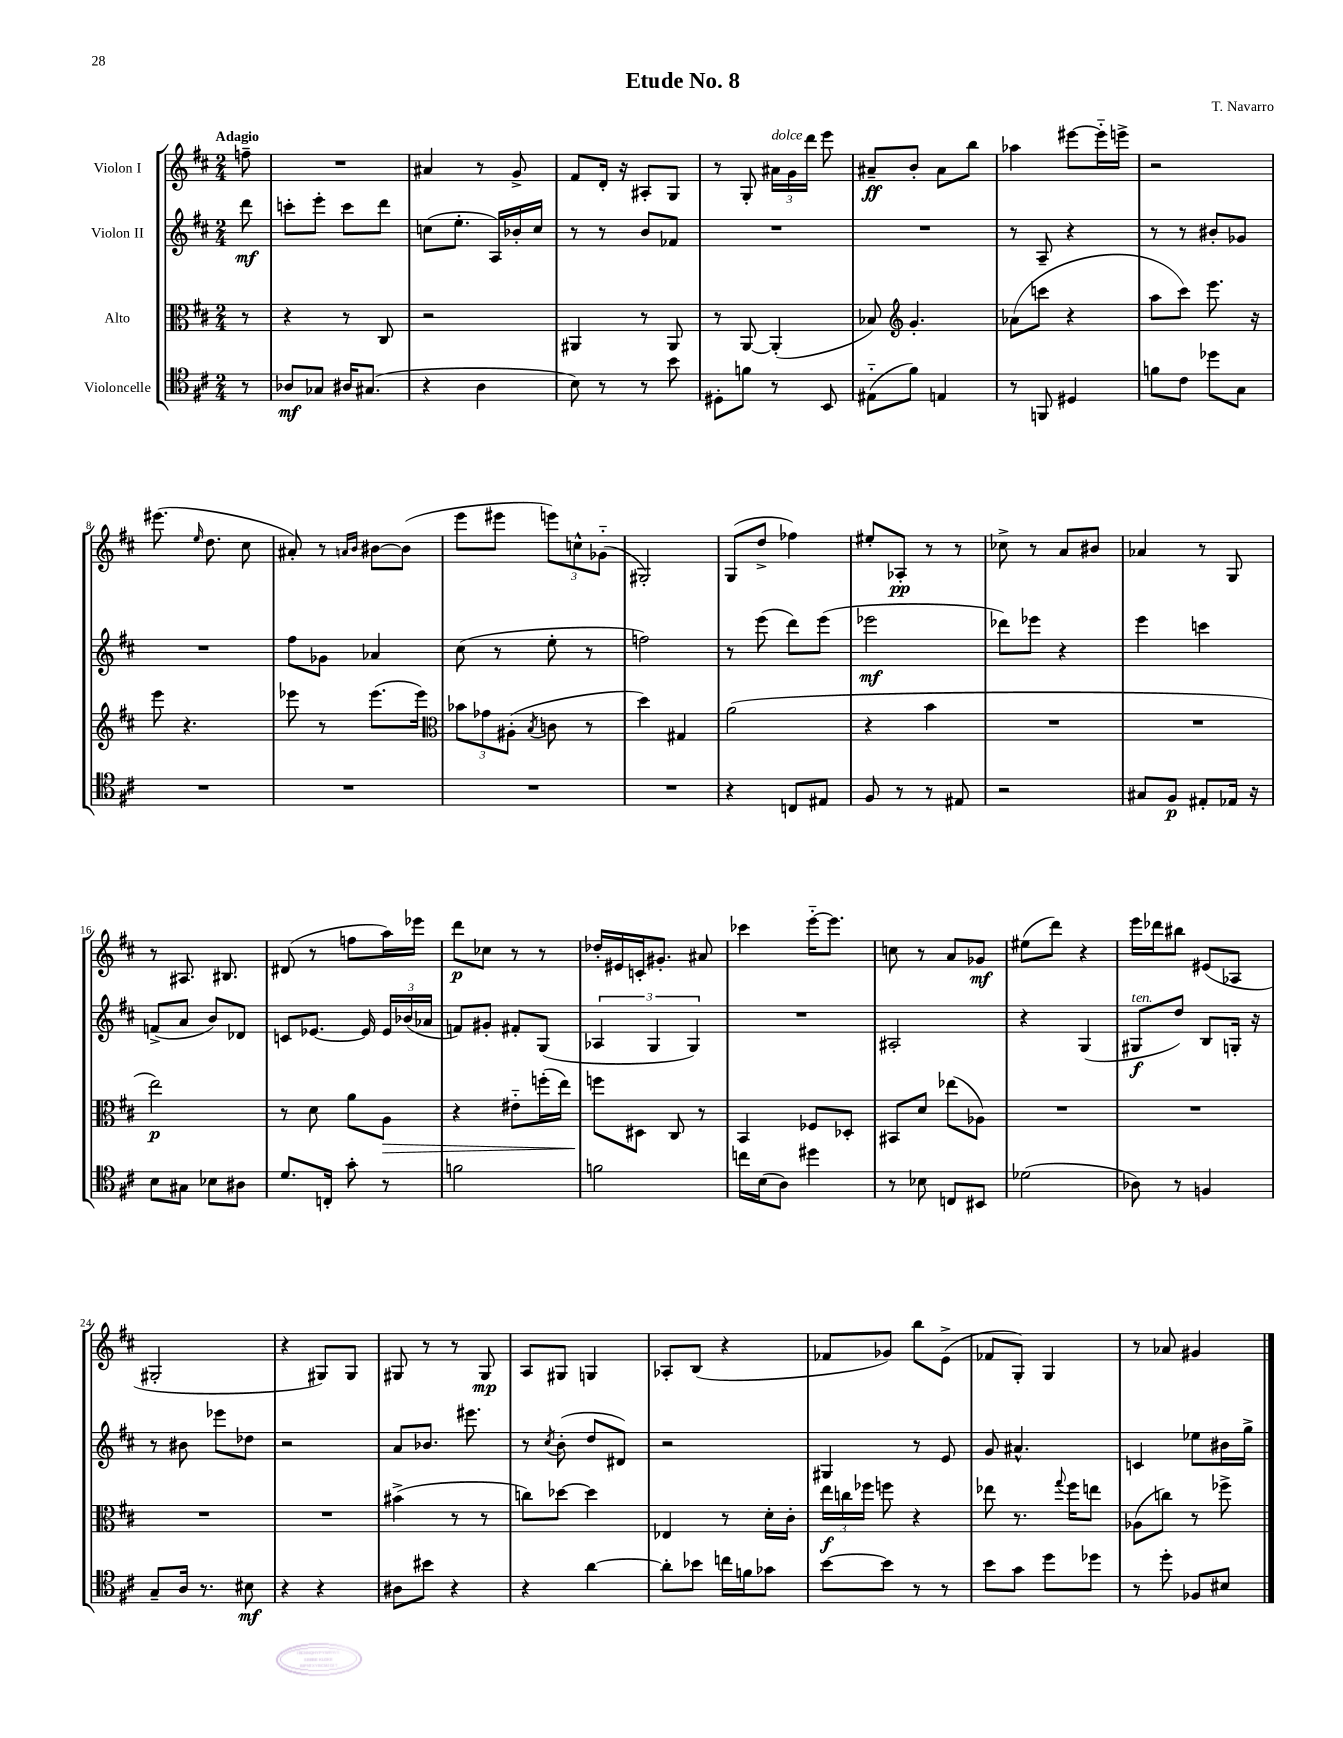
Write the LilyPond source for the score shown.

\header { title = "Etude No. 8" composer = "T. Navarro" }
<<
\new StaffGroup <<
\new Staff = "s0" \with { instrumentName = "Violon I" } {
    \clef treble \key d \major \numericTimeSignature \time 2/4 \partial 8 \tempo "Adagio"
    \autoBeamOff f''8-- |
    R2 |
    ais'4 r8 g'8-> |
    fis'8[ d'16]-. r16 ais8[-. g8] |
    r8 g8-. \tuplet 3/2 { ais'16[^\markup { \italic "dolce" } g'16 d'''16] } e'''8 |
    ais'8[--\ff b'8]-. ais'8[ b''8] |
    aes''4 eis'''8[~ eis'''16-_ e'''16]-> |
    r2 |
    eis'''8.( \grace { e''16 } d''8. cis''8 |
    ais'8-.) r8 \grace { a'16[ b'16] } bis'8[~ bis'8]( |
    e'''8[ eis'''8] \tuplet 3/2 { e'''8[) c''8-^ ges'8]-_( } |
    gis2-.) |
    g8[( d''8]-> fes''4) |
    eis''8[-. aes8]-.\pp r8 r8 |
    ces''8-> r8 a'8[ bis'8] |
    aes'4 r8 g8 |
    r8 ais8. bis8. |
    dis'8( r8 f''8[ a''16) ees'''16] |
    d'''8[\p ces''8] r8 r8 |
    des''16[-. eis'16 c'16-. gis'8.]-. ais'8 |
    ces'''4 e'''16[~-_ e'''8.] |
    c''8 r8 a'8[ ges'8]\mf |
    eis''8[( d'''8]) r4 |
    e'''16[ des'''16 bis''8] eis'8[( aes8] |
    gis2-. |
    r4 gis8[) gis8] |
    gis8 r8 r8 gis8\mp |
    a8[ gis8] g4 |
    aes8[-. b8]( r4 |
    fes'8[ ges'8]) b''8[ e'8]->( |
    fes'8[ g8]-.) g4 |
    r8 aes'8 gis'4 \bar "|." |
}
\new Staff = "s1" \with { instrumentName = "Violon II" } {
    \clef treble \key d \major \numericTimeSignature \time 2/4 \partial 8
    \autoBeamOff d'''8\mf |
    c'''8[-. e'''8]-. c'''8[ d'''8] |
    c''8[( e''8.]-. a16[) bes'16-. c''16] |
    r8 r8 b'8[ fes'8] |
    R2 |
    R2 |
    r8 a8-- r4 |
    r8 r8 bis'8[-. ges'8] |
    R2 |
    fis''8[ ges'8] aes'4 |
    cis''8( r8 e''8-. r8 |
    f''2) |
    r8 e'''8( d'''8[) e'''8]( |
    ees'''2\mf |
    des'''8[) ees'''8] r4 |
    e'''4 c'''4 |
    f'8[->( a'8] b'8[) des'8] |
    c'8[ ees'8.]~ ees'16 \tuplet 3/2 { ees'16[ bes'16( aes'16] } |
    f'8[) gis'8]-. fis'8[-. g8]( |
    \tuplet 3/2 { aes4 g4 g4) } |
    R2 |
    ais2-. |
    r4 g4( |
    gis8[\f^\markup { \italic "ten." } d''8]) b8[ g16]-. r16 |
    r8 bis'8 ees'''8[ des''8] |
    r2 |
    a'8[ bes'8.] eis'''8. |
    r8 \acciaccatura { cis''8 } b'8-.( d''8[ dis'8]) |
    r2 |
    gis4 r8 e'8 |
    g'8 ais'4.-^ |
    c'4 ees''8[ bis'16 g''16]-> \bar "|." |
}
\new Staff = "s2" \with { instrumentName = "Alto" } {
    \clef alto \key d \major \numericTimeSignature \time 2/4 \partial 8
    \autoBeamOff r8 |
    r4 r8 cis8 |
    r2 |
    ais,4 r8 ais,8 |
    r8 a,8~ a,4-.( |
    bes8) \clef treble g'4.-. |
    aes'8[( c'''8] r4 |
    a''8[ cis'''8]) e'''8. r16 |
    e'''8 r4. |
    ees'''8 r8 ees'''8.[( ees'''16]) |
    \clef alto \tuplet 3/2 { bes'8[ ges'8 ais8]-.( } \acciaccatura { b8 } c'8 r8 |
    d''4) gis4 |
    a'2( |
    r4 b'4 |
    R2 |
    R2 |
    e''2\p) |
    r8 d'8 a'8[ a8]\> |
    r4 eis'8[-_ f''16-.( e''16]) |
    f''8[\! dis8] cis8 r8 |
    b,4 fes8[ des8]-. |
    bis,8[ d'8] ees''8[( aes8]) |
    R2 |
    R2 |
    R2 |
    R2 |
    bis'4->( r8 r8 |
    c''8[) des''8]~ des''4 |
    ees4 r8 d'16[-. cis'16]-. |
    \tuplet 3/2 { e''16[\f c''16 fes''16] } f''8 r4 |
    ees''8 r8. \appoggiatura { g''8 } fis''16[ e''8] |
    aes8[( c''8]) r8 fes''8-> \bar "|." |
}
\new Staff = "s3" \with { instrumentName = "Violoncelle" } {
    \clef tenor \key d \major \numericTimeSignature \time 2/4 \partial 8
    \autoBeamOff r8 |
    aes8[\mf ges8] ais16[ gis8.]( |
    r4 a4 |
    b8) r8 r8 b'8 |
    dis8[-. f'8] r8 b,8 |
    eis8[-_( fis'8]) e4 |
    r8 f,8 dis4 |
    f'8[ cis'8] des''8[ g8] |
    R2 |
    R2 |
    R2 |
    R2 |
    r4 c8[ eis8] |
    fis8 r8 r8 eis8 |
    r2 |
    gis8[ fis8]\p eis8[-. ees16] r16 |
    b8[ gis8] bes8[ ais8] |
    d'8.[ c16]-. g'8-. r8 |
    f'2 |
    f'2 |
    c''16[ b16( a8]) dis''4 |
    r8 bes8 c8[ bis,8] |
    des'2( |
    aes8) r8 f4 |
    g8[-- a16] r8. bis8\mf |
    r4 r4 |
    ais8[ bis'8] r4 |
    r4 a'4~ |
    a'8[-. bes'8] c''16[ f'16 ges'8] |
    b'8[~ b'8] r8 r8 |
    b'8[ g'8] d''8[ des''8] |
    r8 d''8-. fes8[ bis8] \bar "|." |
}
>>
>>
